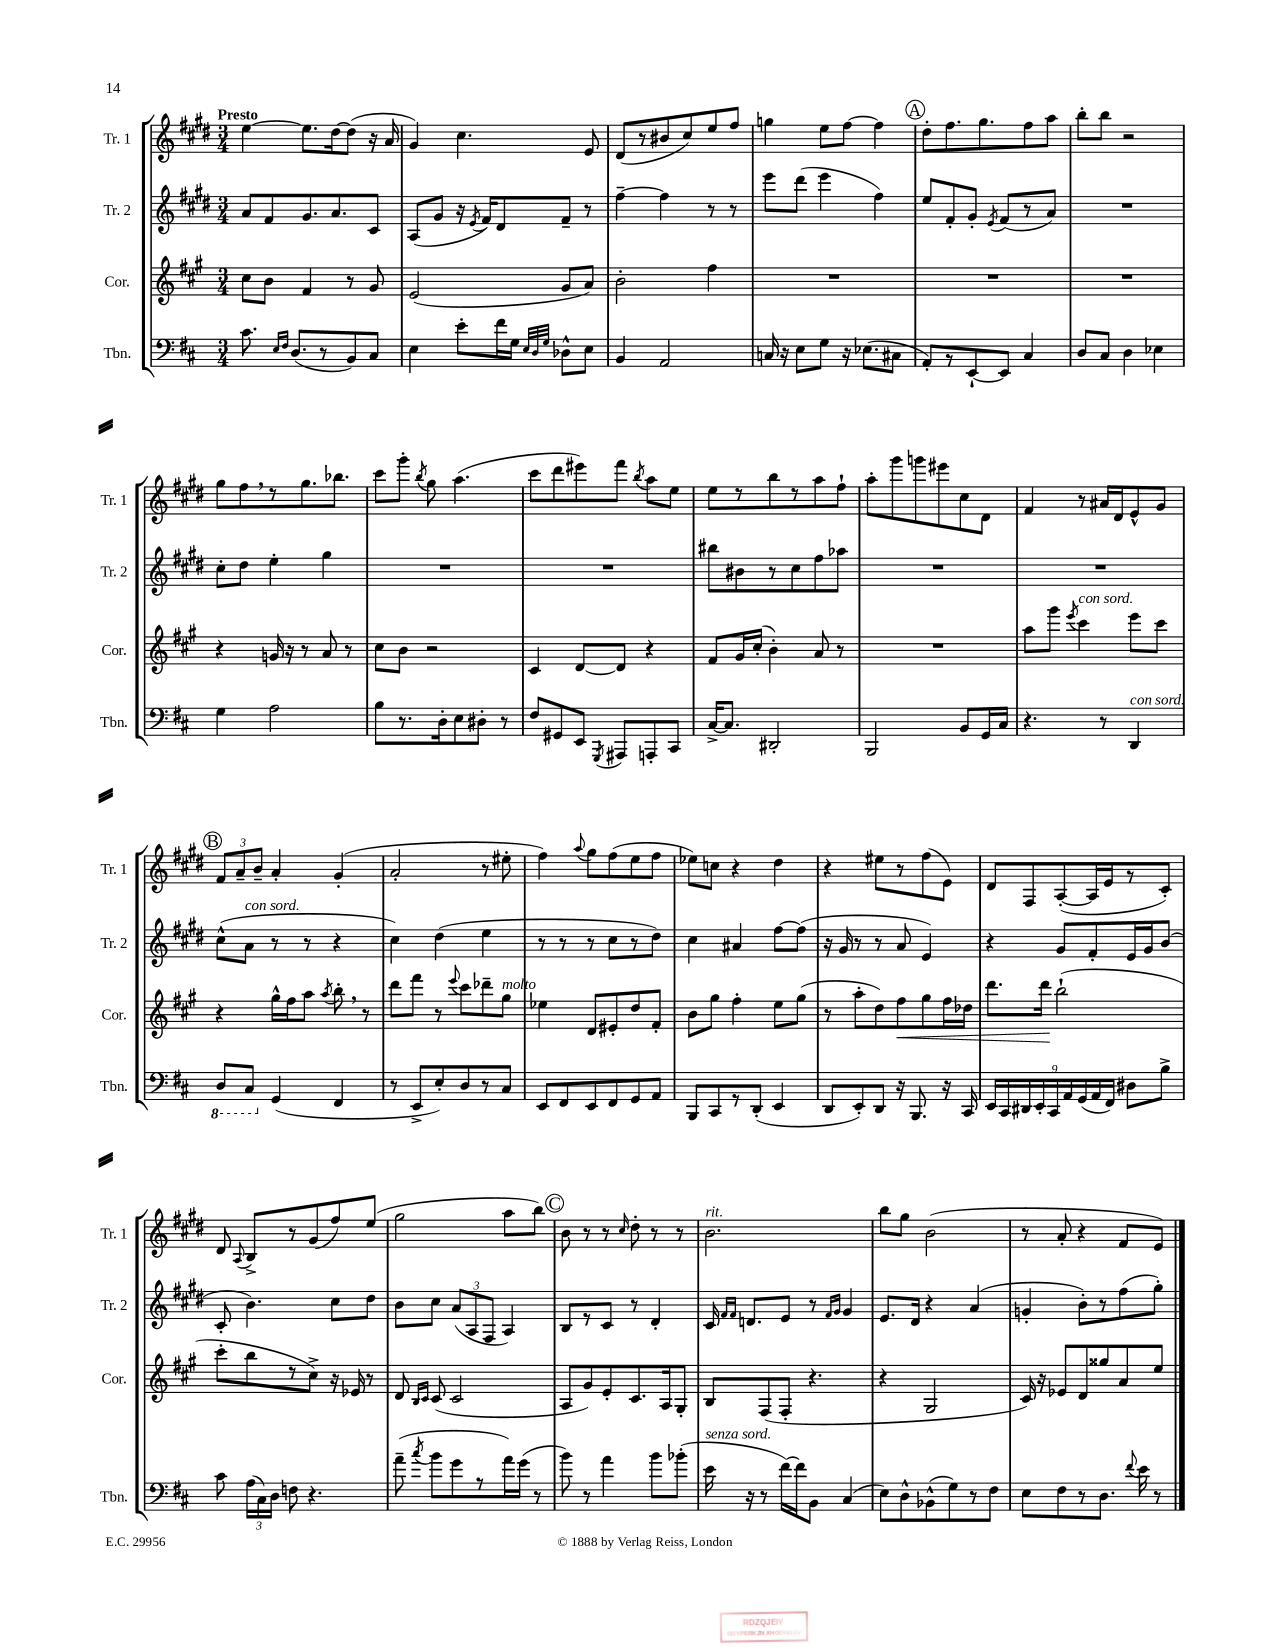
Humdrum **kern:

**kern	**kern	**kern	**kern
*staff4	*staff3	*staff2	*staff1
*clefF4	*clefG2	*clefG2	*clefG2
*k[f#c#]	*k[f#c#g#]	*k[f#c#g#d#]	*k[f#c#g#d#]
*M3/4	*M3/4	*M3/4	*M3/4
8.c#	8cc#	8a	[4ee
.	8b	8f#	.
16qqE	.	.	.
16qqF#	.	.	.
(8.D	.	.	.
.	4f#	8.g#	8.ee]
8r	.	.	.
.	.	8.a	[16dd#
8BB)	8r	.	(8dd#]
8C#	8g#	8c#	16r
.	.	.	16a
=	=	=	=
4E	(2e	(8A	4g#)
.	.	8g#	.
8e'	.	16r	4.cc#
.	.	8qe	.
.	.	16f#)	.
16f#	.	8d#	.
16G	.	.	.
32qqE	.	.	.
32qqD	.	.	.
32qqG	.	.	.
8D-^^	8g#	8f#~	.
8E	8a)	8r	8e
=	=	=	=
4BB	2b'	[4ff#~	(8d#
.	.	.	8r
2AA	.	4ff#]	8b#
.	.	.	8cc#)
.	4ff#	8r	8ee
.	.	8r	8ff#
=	=	=	=
16C	2.r	8eee	4gg
16r	.	.	.
8E	.	(8ddd#	.
8G	.	4eee	8ee
16r	.	.	[8ff#
(8.E-	.	.	.
.	.	4ff#)	4ff#]
8C#	.	.	.
=	=	=	=
8AA')	2.r	8ee	8dd#'
8r	.	8f#'	8.ff#
[8EE`	.	8g#'	.
.	.	.	8.gg#
.	.	8qe	.
8EE]	.	(8f#	.
4C#	.	8r	8ff#
.	.	8a)	8aa
=	=	=	=
8D	2.r	2.r	8bb'
8C#	.	.	8bb
4D	.	.	2r
4E-	.	.	.
=	=	=	=
4G	4r	8cc#'	8gg#
.	.	8dd#	8ff#
2A	16g	4ee'	8r
.	16r	.	.
.	8r	.	8.gg#
.	8a	4gg#	.
.	.	.	8.bb-
.	8r	.	.
=	=	=	=
8B	8cc#	2.r	8ccc#
8.r	8b	.	8ggg#'
.	.	.	8qbb
.	2r	.	8gg#
16D'	.	.	.
8E	.	.	(4.aa
8D#'	.	.	.
8r	.	.	.
=	=	=	=
8F#	4c#	2.r	8ccc#
8GG#	.	.	8ddd#
8EE	[8d	.	8eee#)
8qGGG	.	.	.
8AAA#	8d]	.	8fff#
.	.	.	8qbb
8AAA'	4r	.	8aa
8CC#	.	.	8ee
=	=	=	=
[16C#^	8f#	8bb#	8ee
8.C#]	.	.	.
.	16g#	8b#	8r
.	(16cc#'	.	.
2DD#'	4b')	8r	8bb
.	.	8cc#	8r
.	8a	8ff#	8aa
.	8r	8aa-	8ff#`
=	=	=	=
2BBB	2.r	2.r	8aa'
.	.	.	8ggg#
.	.	.	8ggg
.	.	.	8eee#
8BB	.	.	8cc#
16GG	.	.	8d#
16C#	.	.	.
=	=	=	=
4.r	8aa	2.r	4f#
.	8ggg#	.	.
.	8qeee	.	.
.	4ccc#	.	8r
8r	.	.	16a#
.	.	.	16d#
4DD	8eee	.	8e^^
.	8ccc#	.	8g#
=	=	=	=
8DD	4r	(8cc#^^	12f#
.	.	.	12a~
8CC#	.	8a	.
.	.	.	12b~
(4GG	16gg#^^	8r	4a'
.	16ff#	.	.
.	8aa	8r	.
.	8qaa	.	.
4FF#	8bb'	4r	(4g#'
.	8r	.	.
=	=	=	=
8r	8ddd	4cc#)	2a'
8EE^	8fff#	.	.
8E')	8r	(4dd#	.
.	8qqeee	.	.
8D	8ccc#	.	.
8r	8ddd-~	4ee	8r
8C#	8gg#	.	8ee#'
=	=	=	=
8EE	4ee-	8r	4ff#)
8FF#	.	8r	.
.	.	.	8qqaa
8EE	8d	8r	8gg#
8FF#	8e#'	8cc#	(8ff#
8GG	8dd	8r	8ee
8AA	8f#'	8dd#)	8ff#
=	=	=	=
8BBB	8b	4cc#	8ee-)
8CC#	8gg#	.	8cc
8r	4ff#'	4a#	4r
(8DD'	.	.	.
4EE	8ee	[8ff#	4dd#
.	(8gg#	(8ff#]	.
=	=	=	=
8DD	8r	16r	4r
.	.	16g#	.
8EE')	8aa'	8r	.
8DD	8dd)	8r	8ee#
16r	8ff#	8a	8r
8.BBB	.	.	.
.	8gg#	4e)	(8ff#
16r	16ff#	.	8e)
16CC#	16dd-	.	.
=	=	=	=
18EE	8.ddd	4r	8d#
18CC#	.	.	.
18DD#	.	.	.
.	.	.	8F#
18EE'	.	.	.
.	16ddd	.	.
18CC#	.	.	.
.	(2bb`	8g#	([8A'
18AA	.	.	.
(18GG	.	.	.
.	.	8f#'	16A]
18AA	.	.	.
.	.	.	16e
18FF#)	.	.	.
8D#	.	16e	8r
.	.	16g#	.
8B^	.	(8b	8c#')
=	=	=	=
8c#	8ccc#'	8c#'	8d#
.	.	.	8qqA
(24A	8bb	4.b)	8B^
24C#)	.	.	.
24D	.	.	.
8F	8r	.	8r
4.r	8cc#^)	.	(8g#
.	16r	8cc#	8ff#)
.	16e-	.	.
.	8r	8dd#	(8ee
=	=	=	=
(8a~	8d	8b	2gg#
.	16qqB	.	.
8qcc#	16qqc#	.	.
8b	(8c#	8cc#	.
8g	2c#	(12a	.
.	.	12A	.
8r	.	.	.
.	.	12F#	.
16a)	.	4A)	8aa
(16g	.	.	.
8r	.	.	8bb)
=	=	=	=
8b)	8A	8B	8b
8r	8g#)	8r	8r
4a	8e'	8c#	8r
.	.	.	16qqcc#
.	8.c#	8r	8dd#'
8b	.	4d#'	8r
.	16A	.	.
(8b-'	8G#'	.	8r
=	=	=	=
16e	8B	16c#	2.b
.	.	16qqf#	.
.	.	16qqf#	.
16r	.	8.d	.
8r	(8F#	.	.
[16f#)	8F#'	8e	.
16f#]	.	.	.
8BB	4.r	8r	.
.	.	16qqf#	.
.	.	16qqg#	.
(4C#	.	4g#	.
=	=	=	=
8E)	4r	8.e	8bb
8D^^	.	.	8gg#
.	.	16d#	.
(8BB-^^	2G#	4r	(2b
8G)	.	.	.
8r	.	(4a	.
8F#	.	.	.
=	=	=	=
8E	16c#)	4g'	8r
.	16r	.	.
8F#	8e-	.	8a'
8r	8d	8b')	4r
8.D	8gg##	8r	.
.	8a	(8ff#	8f#
8qqf#	.	.	.
16e	.	.	.
8r	8ee	8gg#')	8e)
==	==	==	==
*-	*-	*-	*-
